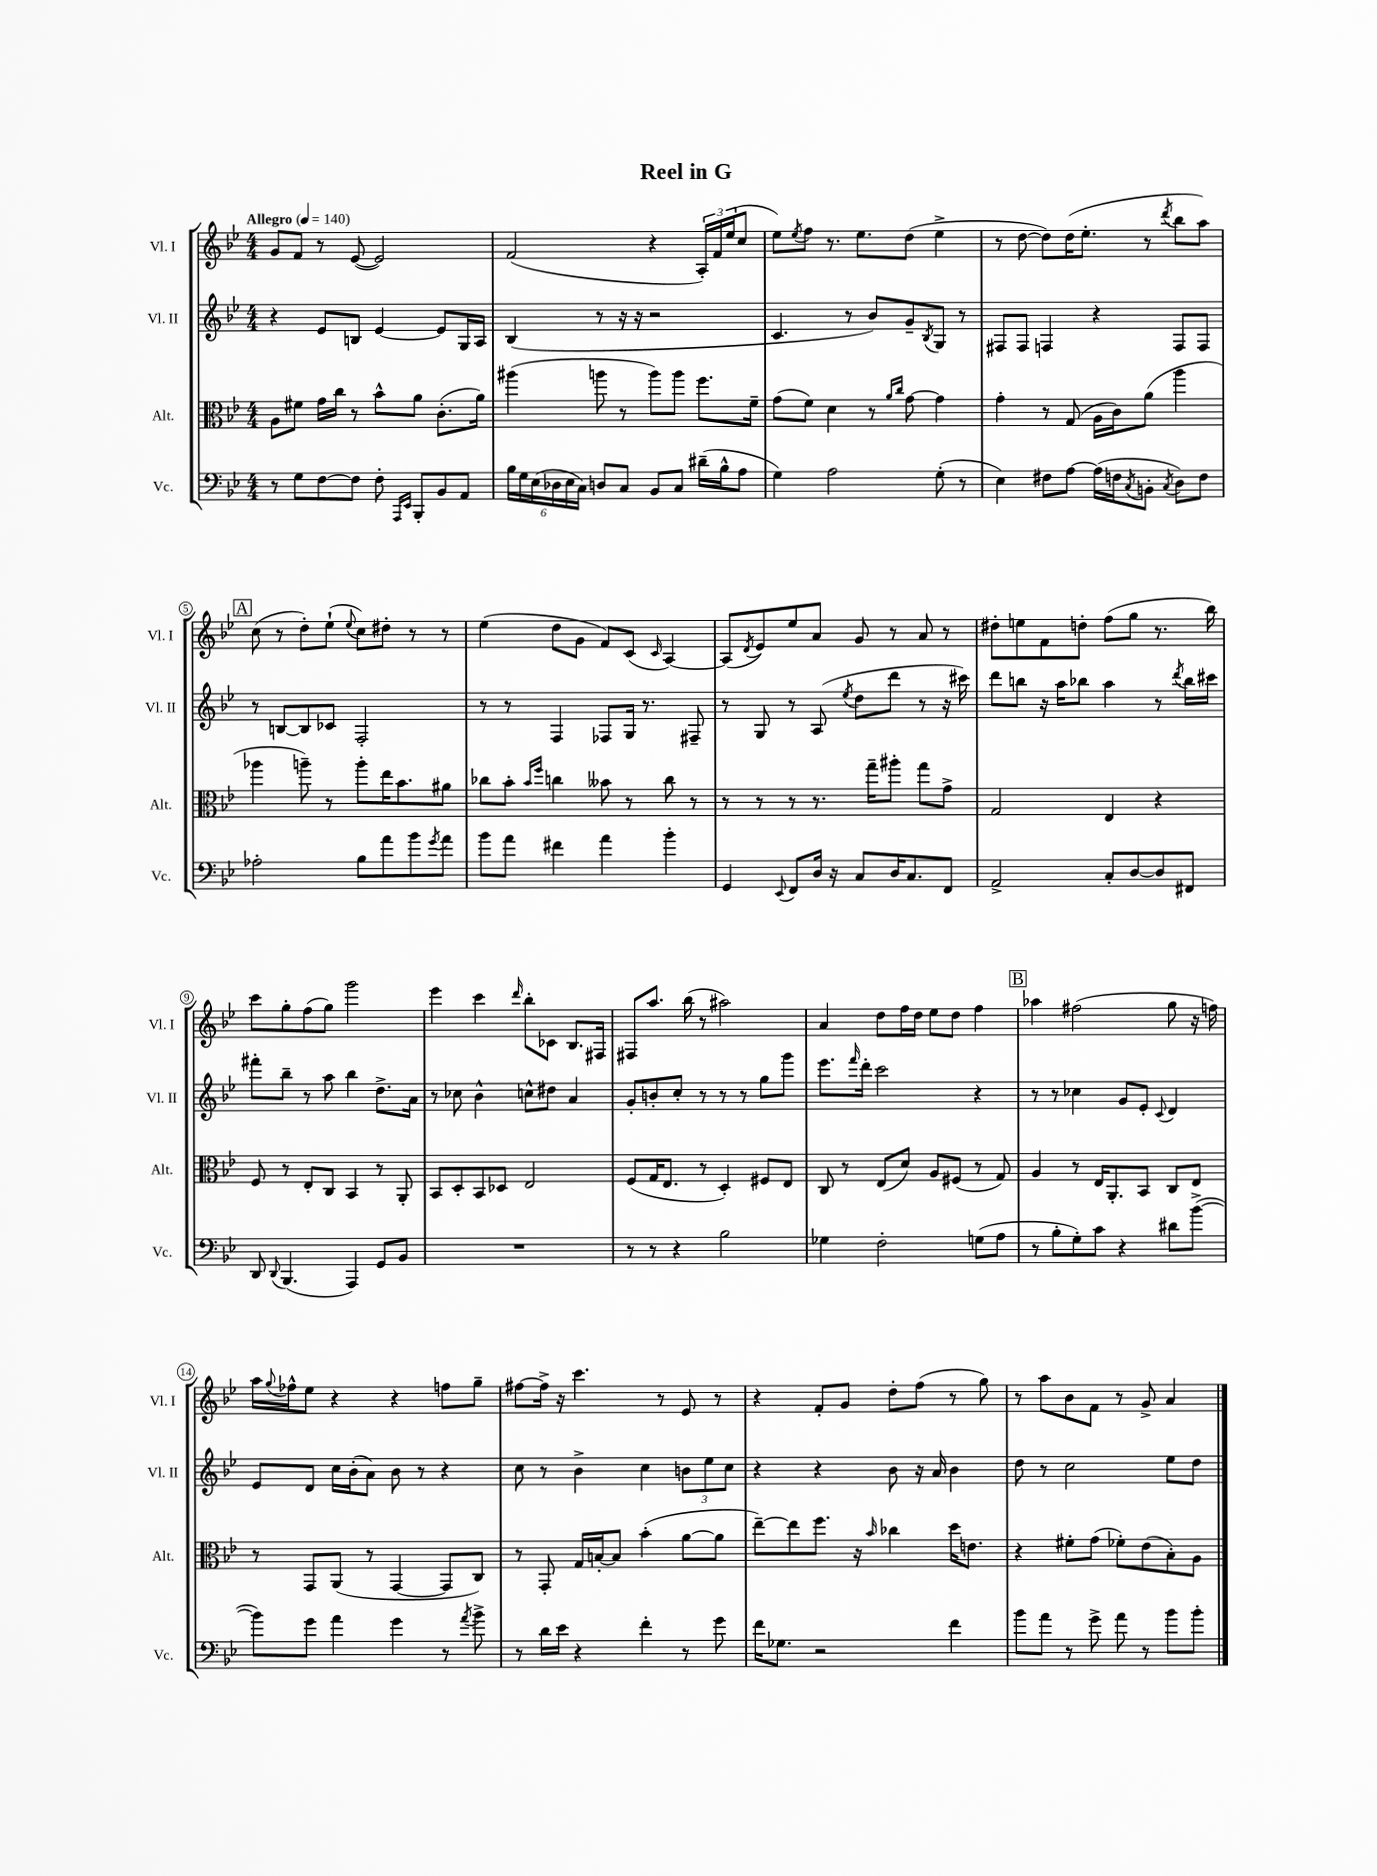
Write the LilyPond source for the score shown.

\header { title = "Reel in G" }
<<
\new StaffGroup <<
\new Staff = "s0" \with { instrumentName = "Vl. I" shortInstrumentName = "Vl. I" } {
    \clef treble \key bes \major \numericTimeSignature \time 4/4 \tempo "Allegro" 4 = 140
    g'8 f'8 r8 ees'8~( ees'2) |
    f'2( r4 \tuplet 3/2 { a16-.) f'16 ees''16( } c''8 |
    ees''8) \acciaccatura { ees''8 } f''8 r8. ees''8. d''8( ees''4-> |
    r8 d''8~ d''8) d''16( ees''8.-. r8 \acciaccatura { d'''8 } bes''8 a''8) |
    \mark \markup { \box "A" } c''8( r8 d''8-.) ees''8-!( \appoggiatura { ees''8 } c''8) dis''8-. r8 r8 |
    ees''4( d''8 g'8 f'8) c'8( \grace { c'16 } a4~) |
    a8( \acciaccatura { d'8 } ees'8) ees''8 a'8 g'8 r8 a'8 r8 |
    dis''8-. e''8 f'8 d''8-. f''8( g''8 r8. bes''16) |
    c'''8 g''8-. f''8( g''8) g'''2 |
    ees'''4 c'''4 \grace { d'''16 } bes''8-. ces'8 bes8. fis16 |
    fis8 a''8. bes''16( r8 ais''2) |
    a'4 d''8 f''16 d''16 ees''8 d''8 f''4 |
    \mark \markup { \box "B" } aes''4 fis''2( g''8 r16 f''16) |
    a''16 \appoggiatura { g''8 } fes''16-^ ees''8 r4 r4 f''8 g''8-- |
    fis''8~ fis''16-> r16 c'''4. r8 ees'8 r8 |
    r4 f'8-. g'8 d''8-. f''8( r8 g''8) |
    r8 a''8 bes'8 f'8 r8 g'8-> a'4 \bar "|." |
}
\new Staff = "s1" \with { instrumentName = "Vl. II" shortInstrumentName = "Vl. II" } {
    \clef treble \key bes \major \numericTimeSignature \time 4/4
    r4 ees'8 b8 ees'4~ ees'8 g16 a16 |
    bes4( r8 r16 r16 r2 |
    c'4. r8 bes'8) g'8-- \acciaccatura { bes8 } g8 r8 |
    fis8 fis8 f4 r4 f8 f8 |
    \mark \markup { \box "A" } r8 b8~ b8 ces'8 f2-. |
    r8 r8 f4 fes8 g16 r8. fis8-- |
    r8 g8 r8 a8( \acciaccatura { ees''8 } d''8 d'''8 r8 r16 cis'''16) |
    d'''8 b''8 r16 a''16 bes''8 a''4 r8 \acciaccatura { d'''8 } bes''16 cis'''16 |
    fis'''8-. bes''8-- r8 a''8 bes''4 d''8.-> a'16 |
    r8 ces''8 bes'4-^ c''8-^ dis''8 a'4 |
    g'8-. b'8-. c''8-. r8 r8 r8 g''8 g'''8 |
    ees'''8. \grace { f'''16 } d'''16-. c'''2 r4 |
    \mark \markup { \box "B" } r8 r8 ces''4 g'8 ees'8-. \appoggiatura { c'8 } d'4 |
    ees'8 d'8 c''16 bes'16-.( a'8) bes'8 r8 r4 |
    c''8 r8 bes'4-> c''4 \tuplet 3/2 { b'8 ees''8 c''8 } |
    r4 r4 bes'8 r16 a'16 bes'4 |
    d''8 r8 c''2 ees''8 d''8 \bar "|." |
}
\new Staff = "s2" \with { instrumentName = "Alt." shortInstrumentName = "Alt." } {
    \clef alto \key bes \major \numericTimeSignature \time 4/4
    a8 fis'8 g'16 c''16 r8 bes'8-^ a'8 c'8.-.( a'16) |
    ais''4( a''8 r8 a''8) a''8 f''8. f'16-- |
    g'8( f'8) d'4 r8 \grace { a'16 c''16 } g'8~ g'4 |
    g'4-. r8 g8( a16 c'16) a'8( a''4 |
    \mark \markup { \box "A" } aes''4 a''8--) r8 a''8-. ees''16 bes'8. ais'8 |
    ces''8 bes'8-. \grace { bes'16 f''16 } c''4 beses'8 r8 c''8 r8 |
    r8 r8 r8 r8. g''16-- ais''8-. g''8 g'8-> |
    g2 ees4 r4 |
    f8 r8 ees8-. c8 bes,4 r8 a,8-. |
    bes,8 d8-. bes,8 des8 ees2 |
    f8( g16 ees8. r8 d4-.) fis8 ees8 |
    c8 r8 ees8( d'8) a8 fis8( r8 g8) |
    \mark \markup { \box "B" } a4 r8 ees16 a,8.-. bes,8 c8 ees8 |
    r8 g,8 a,8( r8 g,4~ g,8 c8) |
    r8 g,8-. g16 b16~-. b8 bes'4-.( a'8~ a'8 |
    ees''8~--) ees''8 f''8. r16 \grace { bes'16 } ces''4 d''16 e'8. |
    r4 fis'8-. g'8( fes'8-.) ees'8( bes8-.) a8 \bar "|." |
}
\new Staff = "s3" \with { instrumentName = "Vc." shortInstrumentName = "Vc." } {
    \clef bass \key bes \major \numericTimeSignature \time 4/4
    r8 g8 f8~ f8 f8-. \grace { a,,16 ees,16 } bes,,8-. bes,8 a,8 |
    \tuplet 6/4 { bes16 g16 ees16( des16 ees16 c16) } d8 c8 bes,8 c8 dis'16--( bes16-^ a8 |
    g4) a2 g8-.( r8 |
    ees4) fis8 a8~ a16( f16 \acciaccatura { c8 } b,8-. \acciaccatura { c8 } d8) f8 |
    \mark \markup { \box "A" } aes2-. bes8 a'8 bes'8 \acciaccatura { g'8 } a'8 |
    bes'8 a'8 fis'4 a'4 bes'4-. |
    g,4 \appoggiatura { ees,8 } f,8 d16 r16 c8 d16 c8. f,8 |
    a,2-> c8-. d8~ d8 fis,8 |
    d,8 \appoggiatura { d,8 } bes,,4.( a,,4) g,8 bes,8 |
    R1 |
    r8 r8 r4 bes2 |
    ges4 f2-. g8( a8 |
    \mark \markup { \box "B" } r8 bes8-. g8-.) c'8 r4 dis'8 bes'8~->( |
    bes'8) g'8 a'4 g'4 r8 \acciaccatura { a'8 } bes'8-> |
    r8 d'16 ees'16 r4 f'4-. r8 g'8 |
    f'16 ges8. r2 f'4 |
    bes'8 a'8 r8 g'8-> a'8 r8 bes'8 bes'8-. \bar "|." |
}
>>
>>
\layout { \context { \Score \override BarNumber.stencil = #(make-stencil-circler 0.1 0.3 ly:text-interface::print) } }
